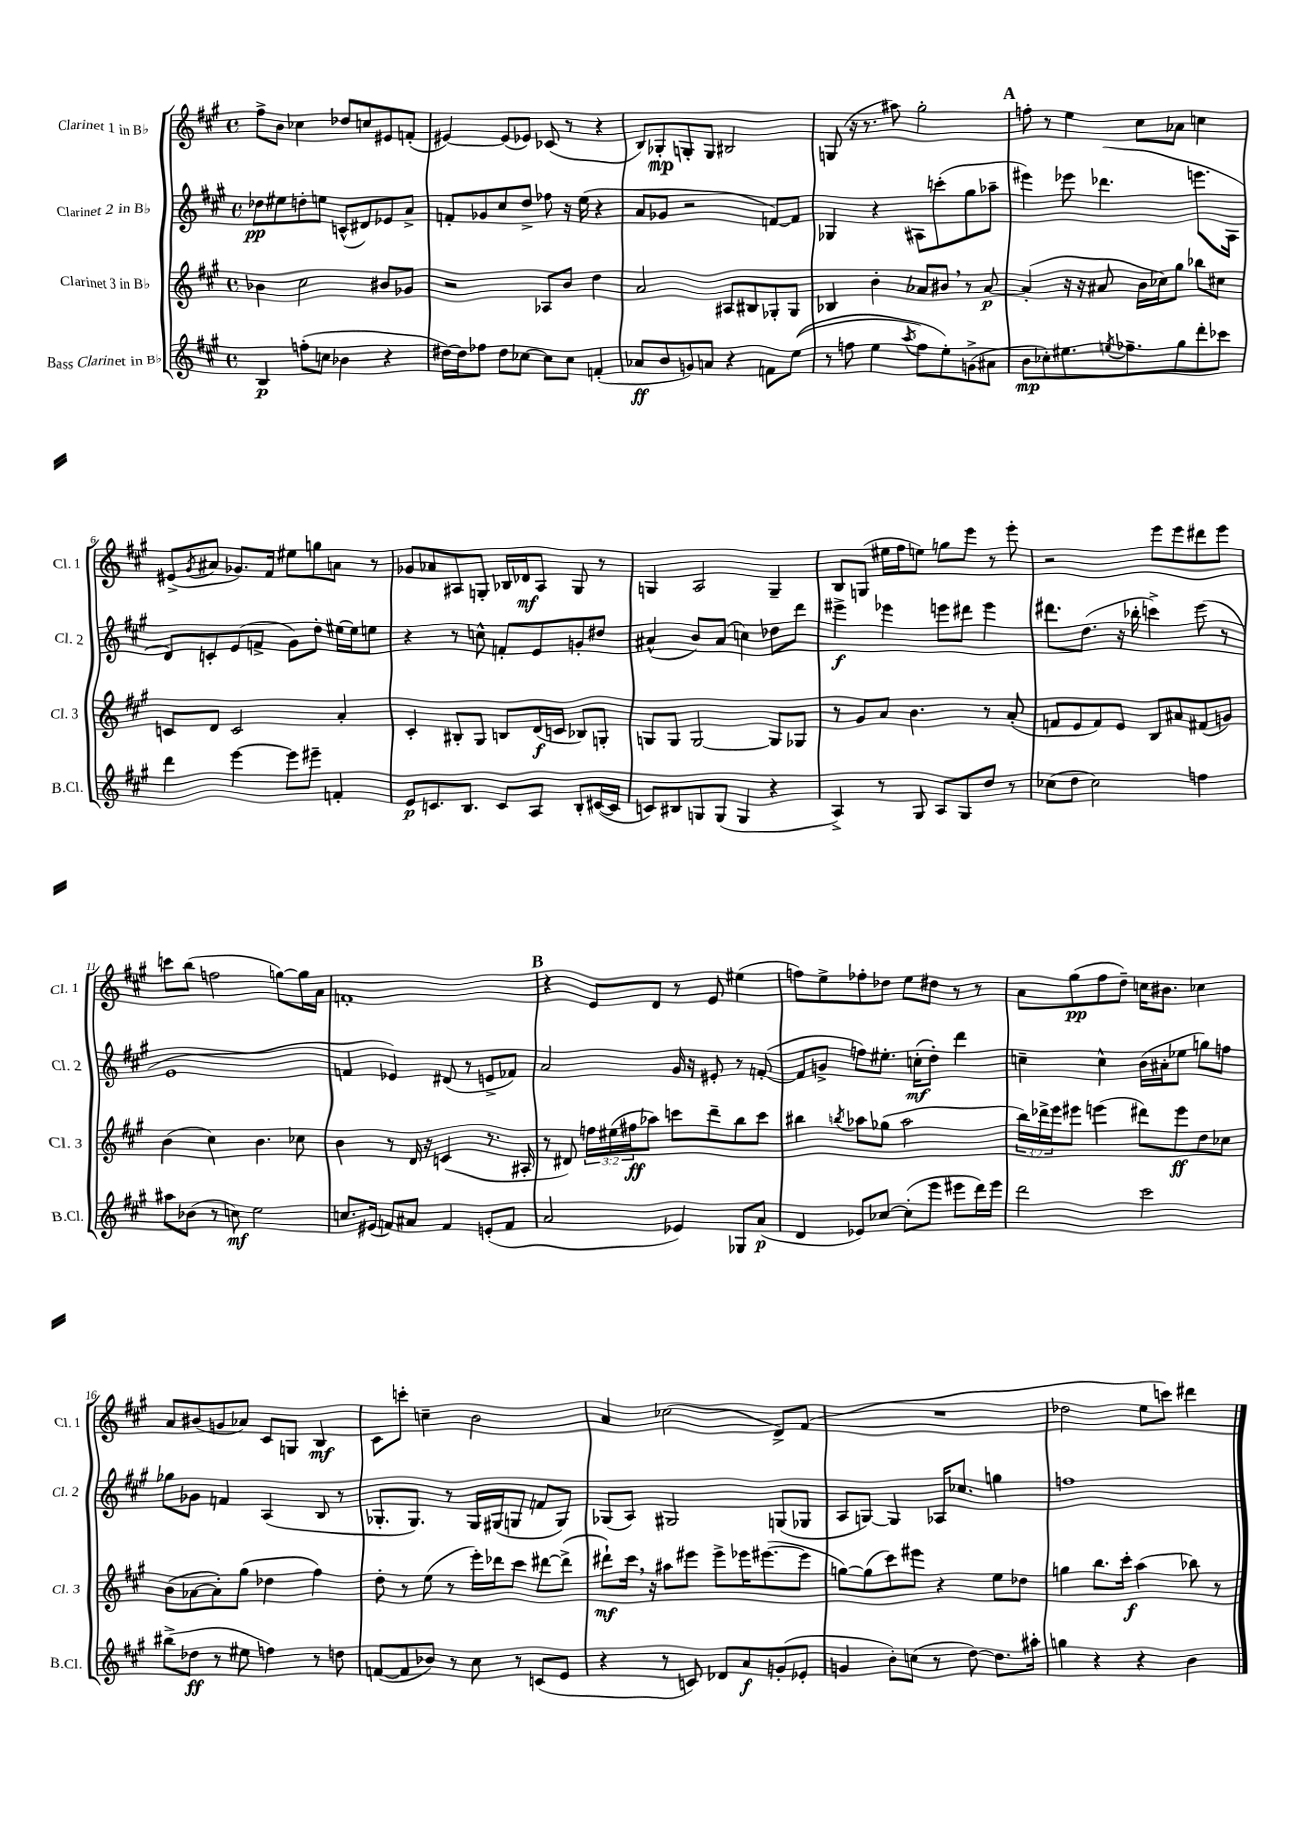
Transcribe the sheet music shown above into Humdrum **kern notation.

**kern	**kern	**kern	**kern
*staff4	*staff3	*staff2	*staff1
*clefG2	*clefG2	*clefG2	*clefG2
*k[f#c#g#]	*k[f#c#g#]	*k[f#c#g#]	*k[f#c#g#]
*M4/4	*M4/4	*M4/4	*M4/4
*met(c)	*met(c)	*met(c)	*met(c)
4B	4b-	8dd-	8ff#^
.	.	8ee#	8b
(8ff'	2cc#	8dd'	4cc-
8cc	.	8ee	.
4b-	.	(8c^^	8dd-
.	.	8d#)	8cc
4r	8b#	8e-	8e#
.	8g-	8a^	(8f'
=	=	=	=
[16dd#)	2r	8f'	[4e#)
16dd#]	.	.	.
8ff-	.	8g-	.
8dd#	.	8cc#	(8e#]
[8cc-	.	8dd^	8e-)
8cc-]	8A-	8ff-	(8c-
8cc-	8b	16r	8r
.	.	(16ee	.
(4f'	4dd	4r	4r
=	=	=	=
8a-	2a	8a	8B)
8b	.	8g-	8G-'
8g)	.	2r	8G'
8a	.	.	8G
4r	8A#	.	2B#
.	8B#	.	.
8f	8G-'	[8f)	.
&((8ee	8G-	8f]	.
=	=	=	=
8r	4B-	4G-	(8G
8ff	.	.	16r
.	.	.	8.r
4ee	4b'	4r	.
.	.	.	8aa#)
8qaa	.	.	.
8ff)	8a-	8A#	2gg#'
8ee'&)	8b#	(8ccc'	.
(8g^	8r	8gg#	.
8a#	[8a-	8aa-~	.
=	=	=	=
8b	(4a-']	4eee#)	8ff'
8cc-')	.	.	8r
8.ee#	16r	8eee-	4ee
.	16r	.	.
.	8a#	(4.ddd-	.
8qee	.	.	.
8.ff-~	.	.	.
.	16b	.	8cc#
.	16cc-)	.	.
8gg#	8gg#	.	8a-
8ddd'	8bb-	8.eee	4cc
8ccc-	8cc#	.	.
.	.	16A	.
=	=	=	=
4ddd	8c	8d)	(8e#^
.	.	.	8qg#
.	8d	8c'	8a#
[4eee	2c	(8e	8.g-)
.	.	8f^	.
.	.	.	16f#
8eee]	.	8g#)	8ee#
8eee#~	.	8dd'	8gg
4f'	4a'	[16ee#	8a
.	.	16ee#]	.
.	.	8ee	8r
=	=	=	=
8e	4c#'	4r	8g-
8.c	.	.	8a-
.	8B#'	8r	8A#
8.B	.	.	.
.	8G#	8cc^^	8G'
8c	8B	8f'	16B-
.	.	.	16d-
8A	(16d	8e	8A#
.	16c	.	.
8B'	8B-)	8g'	8G
([16c#	8G'	8dd#	8r
16c#]	.	.	.
=	=	=	=
8c)	8G	(4a#^^	4G
8B#	8G	.	.
8G	[2G	8b)	2A
(8G	.	(8a#	.
4G	.	4cc)	.
4r	8G]	8dd-	4G~
.	8G-	8ddd	.
=	=	=	=
4A^)	8r	4eee#^	8B
.	8g#	.	(8G
8r	8a	4eee-	16ee#
.	.	.	16ff#
8G#	4.b	.	8ee)
8A	.	8eee	8gg
8G#	.	8ddd#	8eee
8dd	8r	4eee	8r
8r	(8a'	.	8eee'
=	=	=	=
(8cc-	8f	8.ddd#	2r
8dd	8e	.	.
.	.	(8.dd	.
2cc-)	8f)	.	.
.	8e	16r	.
.	.	16bb-'	.
.	8B	4ccc^)	8eee
.	8a#	.	8eee
4ff	(8f#	(8eee	8ddd#
.	8g)	8r	8eee
=	=	=	=
8aa#	(4b	1e	8ccc
(8b-	.	.	(8bb
8r	4cc#)	.	2ff
8cc)	.	.	.
2ee	4.b	.	.
.	.	.	[8gg)
.	8cc-	.	16gg]
.	.	.	16a
=	=	=	=
8.cc	4b	4f	1f'
(16e#	.	.	.
8f)	8r	4e-)	.
8a#	16d	.	.
.	16r	.	.
4f	(4c	(8d#	.
.	.	8r	.
(8e'	8.r	8e^	.
8f	.	8f-)	.
.	16A#'	.	.
=	=	=	=
2a	8r	2a	4r
.	8d#)	.	.
.	24ff	.	8e
.	(24ee#	.	.
.	24ff#	.	.
.	8aa-)	.	8d
4e-)	8ccc	16g#	8r
.	.	16r	.
.	8ddd~	8e#'	8e
8G-	8bb	8r	(4ee#
(8a	8ccc	([8f'	.
=	=	=	=
4d	4bb#	8f]	8ff)
.	.	8g^	8ee^
.	8qbb	.	.
8e-)	8aa-	8ff)	8ff-'
[8cc-	(8gg-	8.ee#'	8dd-
(8cc-']	2aa-	.	8ee
.	.	(16cc'	.
8eee	.	8dd')	8dd#
8eee#	.	4ddd	8r
16ddd)	.	.	8r
16eee#	.	.	.
=	=	=	=
2ddd	24bb)	4cc~	8a
.	24ddd-^	.	.
.	24eee	.	.
.	8eee#	.	(8gg#
.	(4eee	4cc^^	8ff#
.	.	.	8dd~)
2ccc#	8ddd#)	(16b	16cc
.	.	16a#'	8.b#
.	8eee	8ee-	.
.	8dd	8gg)	4cc-
.	8cc-	8ff	.
=	=	=	=
(8bb#^	(8b	8gg-	8a
8dd-	[8a-	8g-	(8b#
8r	8a-'])	4f	8g
8ee#	(8gg#	.	8a-)
4ff)	4dd-	(4A	8c#
.	.	.	8G
8r	4ff#)	8B	4B
8dd	.	8r	.
=	=	=	=
([8f	8dd'	8.G-'	8c#
8f]	8r	.	8ccc'
.	.	8.G-)	.
8b-)	(8ee	.	4cc~
8r	8r	8r	.
8cc#	16eee')	16G-	2b
.	16ddd-	(16G#	.
8r	8ccc#	8G	.
(8c	[8ddd#	8f	.
8e	(8ddd#^]	8G)	.
=	=	=	=
4r	8ddd#`)	(8G-	4a
.	16ccc#	8A)	.
.	16r	.	.
8r	8aa#	2G#	(2cc-
8c)	8eee#	.	.
8d-	8eee#^	.	.
8a	16eee-	.	.
.	([8.eee#	.	.
(8g'	.	(8G	8d^)
8e-'	8eee#]	8G-	(8f#
=	=	=	=
4g	[8gg)	8A	1r
.	(8gg]	[8G)	.
8b')	8ccc#)	4G]	.
(8cc	8eee#	.	.
8r	4r	16A-	.
.	.	8.cc-	.
[8dd)	.	.	.
8.dd]	8ee	4gg	.
.	8dd-	.	.
16aa#'	.	.	.
=	=	=	=
4gg	4gg	1ff	2dd-
4r	8.bb	.	.
.	16ccc#'	.	.
4r	(4aa	.	8ee
.	.	.	8ccc)
4b	8bb-)	.	4ddd#
.	8r	.	.
==	==	==	==
*-	*-	*-	*-
